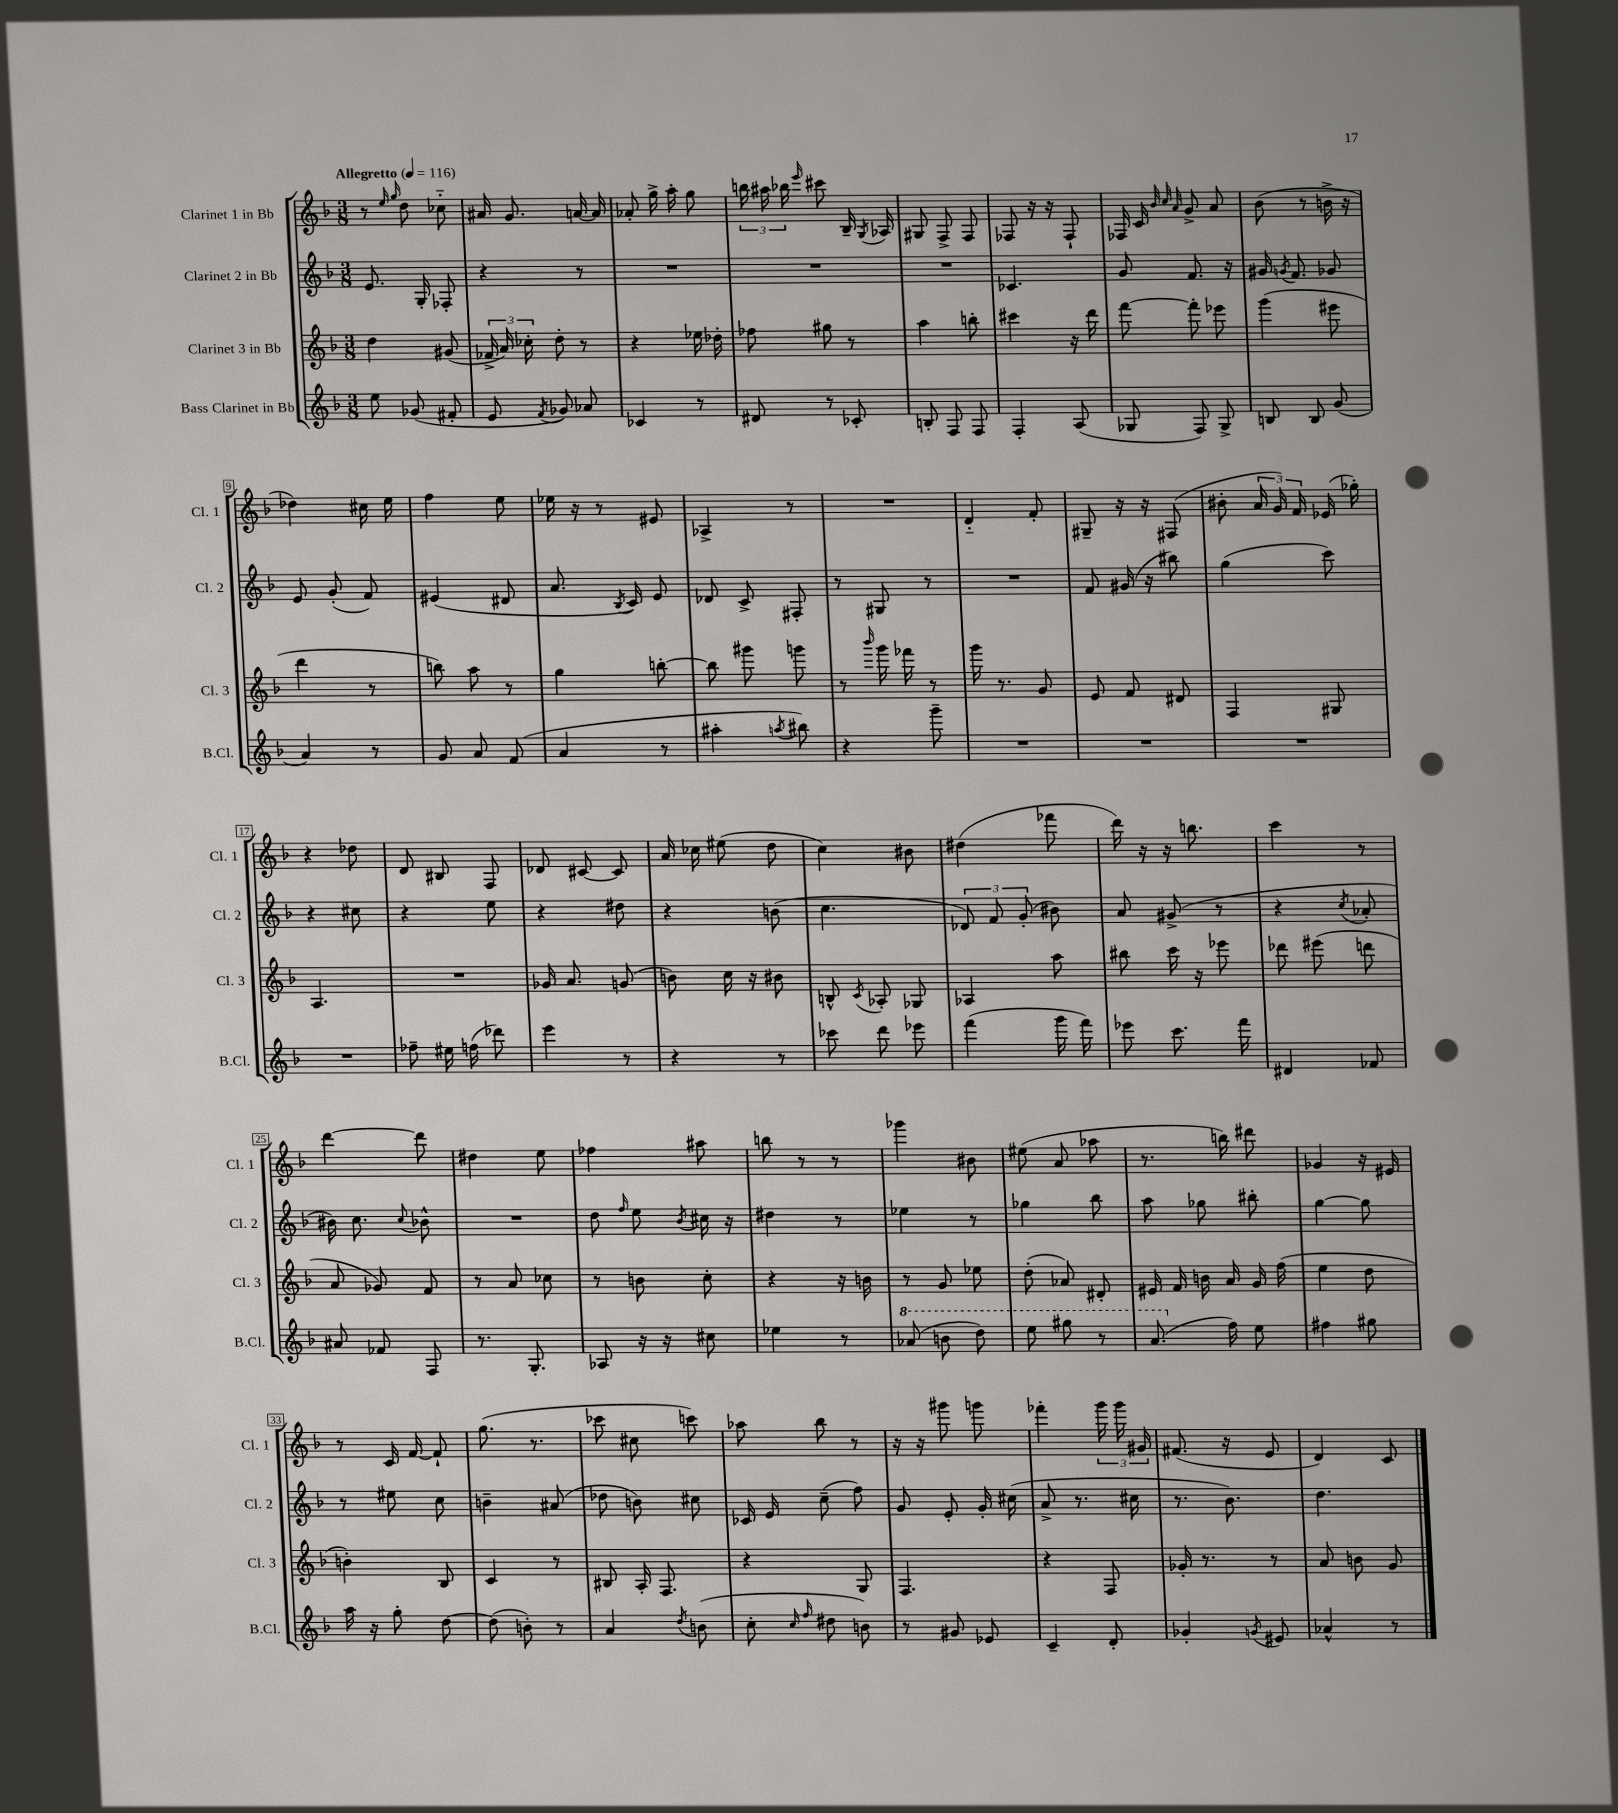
<<
\new StaffGroup <<
\new Staff = "s0" \with { instrumentName = "Clarinet 1 in Bb" shortInstrumentName = "Cl. 1" } {
    \clef treble \key f \major \numericTimeSignature \time 3/8 \tempo "Allegretto" 4 = 116
    \autoBeamOff r8 \grace { e''16 g''16 } d''8 ces''8-_ |
    ais'16 g'8. a'16~ a'16 |
    aes'8-. g''16-> a''16-. g''8 |
    \tuplet 3/2 { b''16 ais''16 bes''16 } \grace { e'''16 } cis'''8 bes16-- \acciaccatura { g8 } aes16 |
    gis8 f8-> f8 |
    fes8 r16 r16 fes8-! |
    fes16 c'16 \grace { bes'32 c''32 a'32 } g'8-> a'8 |
    bes'8( r8 b'16-> r16 |
    des''4) cis''16 e''16 |
    f''4 e''8 |
    ees''16 r16 r8 eis'8 |
    aes4-> r8 |
    R4. |
    d'4-_ f'8-. |
    gis8-- r16 r16 fis8( |
    bis'8-. \tuplet 3/2 { a'16 g'16) f'16 } ees'16( ges''16-.) |
    r4 des''8 |
    d'8 bis8 f8 |
    des'8 cis'8~ cis'8 |
    a'16 ces''16 eis''8( d''8 |
    c''4) bis'8 |
    dis''4( fes'''8 |
    d'''16) r16 r16 b''8. |
    c'''4 r8 |
    d'''4~ d'''8 |
    dis''4 e''8 |
    fes''4 ais''8 |
    b''8 r8 r8 |
    ges'''4 bis'8 |
    eis''8( a'8 aes''8 |
    r8. b''16) dis'''8 |
    ges'4 r16 eis'16 |
    r8 c'16 f'16~ f'8-! |
    g''8.( r8. |
    ces'''8 cis''8 c'''8) |
    aes''8 bes''8 r8 |
    r16 r16 gis'''8 g'''8 |
    fes'''4-. \tuplet 3/2 { g'''16 g'''16 gis'16 } |
    fis'8.( r16 e'8 |
    d'4) c'8 \bar "|." |
}
\new Staff = "s1" \with { instrumentName = "Clarinet 2 in Bb" shortInstrumentName = "Cl. 2" } {
    \clef treble \key f \major \numericTimeSignature \time 3/8
    \autoBeamOff e'8. g16-. fes8-. |
    r4 r8 |
    R4. |
    R4. |
    R4. |
    ces'4. |
    g'8 f'8. r16 |
    gis'16 \acciaccatura { g'8 } f'8. ges'8 |
    e'8 g'8-.( f'8) |
    eis'4( dis'8 |
    a'8. \acciaccatura { bes8 } c'16) e'8 |
    des'8 c'8-> fis8-. |
    r8 gis8 r8 |
    R4. |
    f'8 gis'16( r16 bis''8) |
    g''4( c'''8) |
    r4 cis''8 |
    r4 e''8 |
    r4 dis''8 |
    r4 b'8( |
    c''4. |
    \tuplet 3/2 { des'8) f'8 g'8-.( } bis'8) |
    a'8 gis'8->( r8 |
    r4 \acciaccatura { c''8 } aes'8-. |
    bis'16) c''8. \appoggiatura { c''8 } bes'8-^ |
    R4. |
    d''8 \grace { f''16 } e''8 \acciaccatura { bes'8 } cis''16 r16 |
    dis''4 r8 |
    ees''4 r8 |
    ges''4 bes''8 |
    a''8 ges''8 bis''8-. |
    g''4~ g''8 |
    r8 eis''8 c''8 |
    b'4-- ais'8( |
    des''8 b'8) cis''8 |
    ces'16 e'16 c''8--( f''8) |
    g'8 e'8-. g'16-. cis''16( |
    a'8-> r8. cis''16 |
    r8. bes'8.) |
    d''4. \bar "|." |
}
\new Staff = "s2" \with { instrumentName = "Clarinet 3 in Bb" shortInstrumentName = "Cl. 3" } {
    \clef treble \key f \major \numericTimeSignature \time 3/8
    \autoBeamOff d''4 gis'8( |
    \tuplet 3/2 { fes'16-> a'16) ces''16-. } d''8-. r8 |
    r4 ees''16 des''16-. |
    fes''8 gis''8 r8 |
    a''4 b''8-. |
    cis'''4 r16 d'''16 |
    f'''8~ f'''8-. ees'''8 |
    g'''4( eis'''8 |
    d'''4 r8 |
    b''8) a''8 r8 |
    g''4 b''8~-. |
    b''8 gis'''8 g'''8 |
    r8 \grace { bes'''16 } g'''16 fes'''16 r8 |
    g'''16 r8. g'8 |
    e'8 f'8 dis'8 |
    f4 gis8 |
    a4. |
    R4. |
    ges'16 a'8. g'8( |
    b'8) c''16 r16 bis'8 |
    b8-^ \acciaccatura { c'8 } aes8-. ges8 |
    aes4 a''8 |
    bis''8 c'''16 r16 ees'''8 |
    des'''8 eis'''8( d'''8 |
    a'8 ges'8) f'8 |
    r8 a'8 ces''8 |
    r8 b'8 c''8-. |
    r4 r16 b'16 |
    r8 g'8 ees''8 |
    d''8-.( aes'8) dis'8-. |
    eis'16 f'16 b'16 a'16 g'16 f''16( |
    e''4 d''8 |
    b'4-.) bes8 |
    c'4 r8 |
    bis8 a16-. f8. |
    r4 g8 |
    f4. |
    r4 f8 |
    ges'16-. r8. r8 |
    a'8 b'8 g'8 \bar "|." |
}
\new Staff = "s3" \with { instrumentName = "Bass Clarinet in Bb" shortInstrumentName = "B.Cl." } {
    \clef treble \key f \major \numericTimeSignature \time 3/8
    \autoBeamOff e''8 ges'8( fis'8-. |
    e'8 \acciaccatura { f'8 } ges'8) aes'8 |
    ces'4 r8 |
    dis'8 r8 ces'8-. |
    b8-. f8 f8 |
    f4-. a8( |
    ges8 f8) ges8-> |
    b8 b8 g'8( |
    a'4) r8 |
    g'8 a'8 f'8( |
    a'4 r8 |
    ais''4-. \acciaccatura { a''8 } bis''8) |
    r4 g'''8-- |
    R4. |
    R4. |
    R4. |
    R4. |
    fes''8-- eis''16 f''16( des'''8) |
    e'''4 r8 |
    r4 r8 |
    ces'''8 d'''8 ees'''8 |
    f'''4( g'''16 f'''16) |
    ees'''8 c'''8. f'''16 |
    dis'4 fes'8 |
    ais'8 fes'8 f8 |
    r8. g8.-. |
    aes8 r16 r16 cis''8 |
    ees''4 r8 |
    \ottava #1 aes''8( b''8 d'''8) |
    e'''8 gis'''8 r8 |
    a''8.( \ottava #0 f''16) e''8 |
    fis''4 gis''8 |
    a''16 r16 g''8-. d''8~ |
    d''8( b'8-.) r8 |
    a'4 \acciaccatura { d''8 } b'8( |
    c''8-. \grace { c''16 f''16 } dis''8 b'8) |
    r8 gis'8 ees'8 |
    c'4-- d'8-. |
    ges'4-. \acciaccatura { g'8 } eis'8 |
    aes'4-^ r8 \bar "|." |
}
>>
>>
\layout { \context { \Score \override BarNumber.stencil = #(make-stencil-boxer 0.1 0.3 ly:text-interface::print) } }
